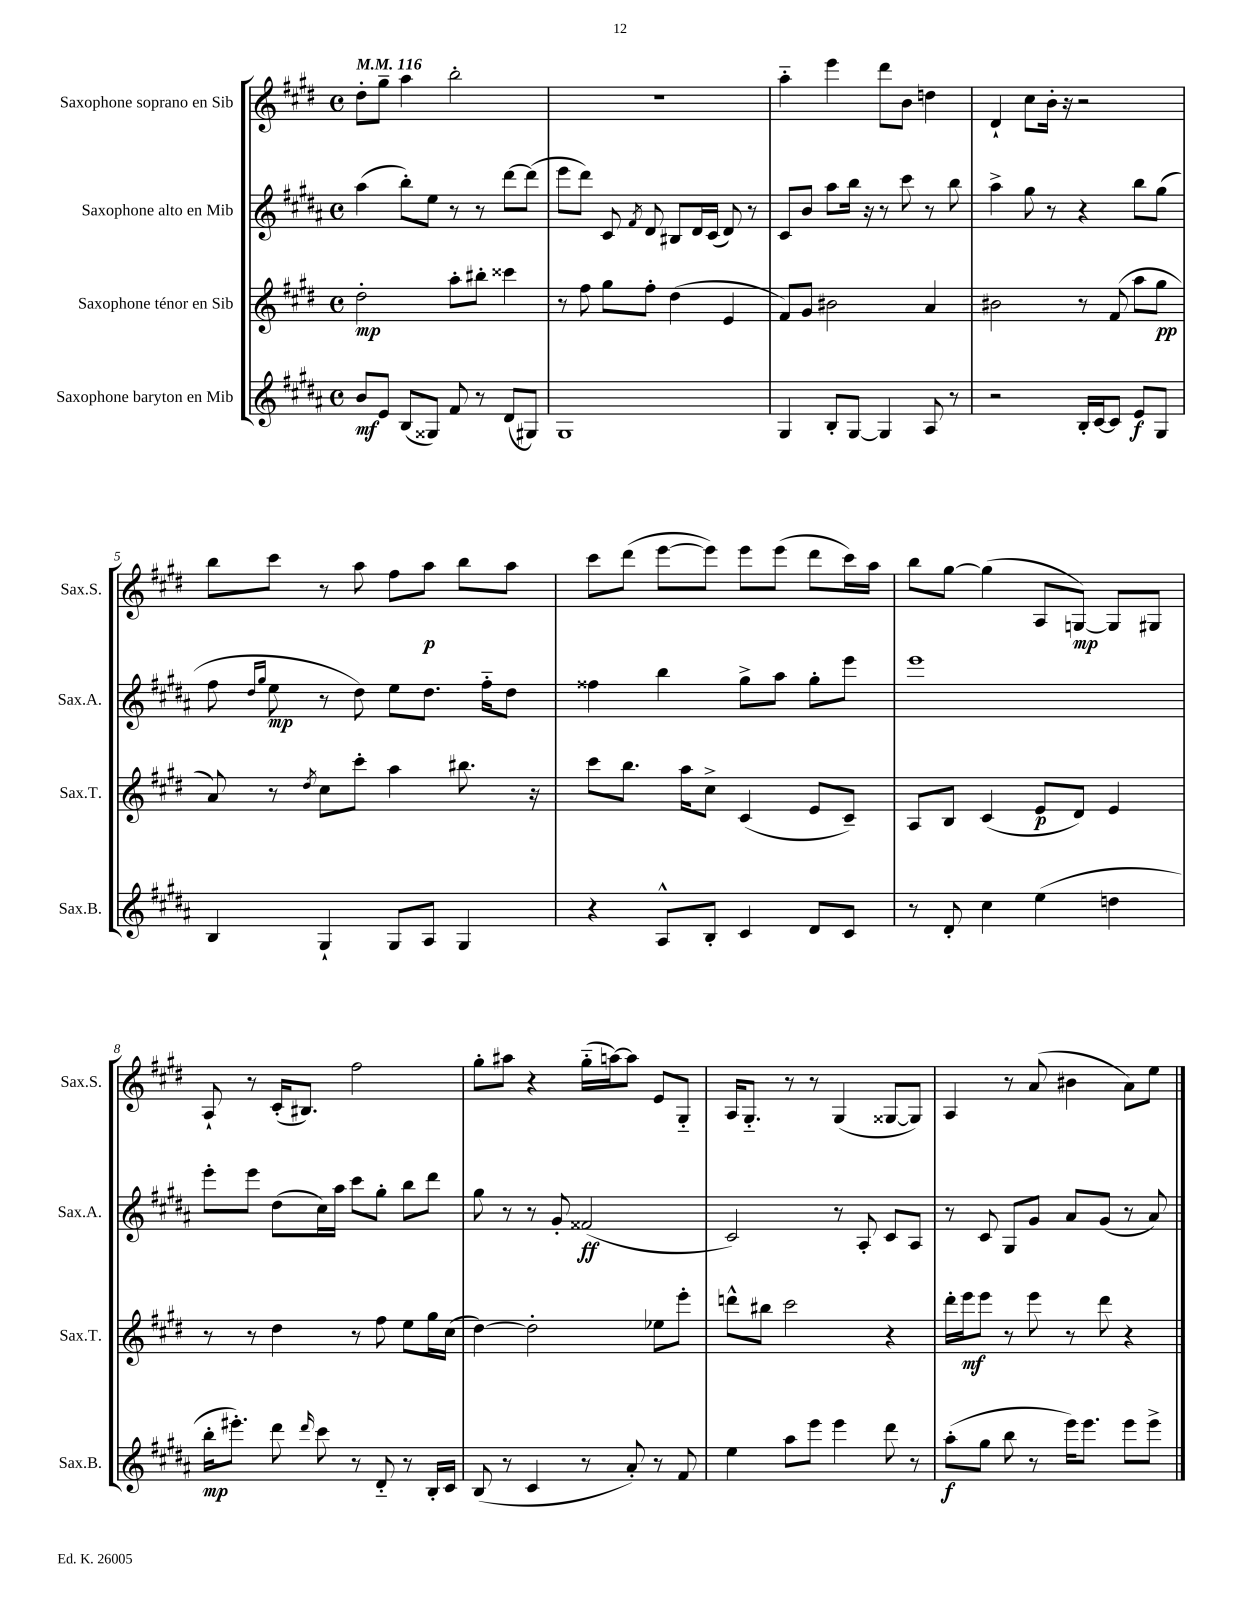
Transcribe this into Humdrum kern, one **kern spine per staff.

**kern	**dynam	**kern	**dynam	**kern	**dynam	**kern	**dynam
*part4	*part4	*part3	*part3	*part2	*part2	*part1	*part1
*staff4	*staff4	*staff3	*staff3	*staff2	*staff2	*staff1	*staff1
*I"Saxophone baryton en Mib	*	*I"Saxophone ténor en Sib	*	*I"Saxophone alto en Mib	*	*I"Saxophone soprano en Sib	*
*I'Sax.B.	*	*I'Sax.T.	*	*I'Sax.A.	*	*I'Sax.S.	*
*clefG2	*	*clefG2	*	*clefG2	*	*clefG2	*
*k[f#c#g#d#a#]	*	*k[f#c#g#d#]	*	*k[f#c#g#d#a#]	*	*k[f#c#g#d#]	*
*M4/4	*	*M4/4	*	*M4/4	*	*M4/4	*
*met(c)	*	*met(c)	*	*met(c)	*	*met(c)	*
*MM116	*	*MM116	*	*MM116	*	*MM116	*
=1	=1	=1	=1	=1	=1	=1	=1
8b/L	mf	2dd#'\	mp	(4aa#\	.	8dd#'\L	.
8e/J	.	.	.	.	.	8gg#~\J	.
(8B/L	.	.	.	8bb'\L)	.	4aa\	.
8G##X/J)	.	.	.	8ee\J	.	.	.
8f#/	.	8aa'\L	.	8r	.	2bb'\	.
8r	.	8bb#X'\J	.	8r	.	.	.
(8d#/L	.	4ccc##X\	.	[8ddd#\L	.	.	.
8G#X/J)	.	.	.	(8ddd#\J]	.	.	.
=2	=2	=2	=2	=2	=2	=2	=2
1G#	.	8r	.	8eee\L	.	1r	.
.	.	8ff#\	.	8ddd#\J)	.	.	.
.	.	8gg#\L	.	8c#/	.	.	.
.	.	.	.	8qf#/	.	.	.
.	.	8ff#'\J	.	8d#/	.	.	.
.	.	(4dd#\	.	8B#X/L	.	.	.
.	.	.	.	16d#/L	.	.	.
.	.	.	.	(16c#/JJ	.	.	.
.	.	4e/	.	8d#/)	.	.	.
.	.	.	.	8r	.	.	.
=3	=3	=3	=3	=3	=3	=3	=3
4G#/	.	8f#/L)	.	8c#/L	.	4aa\	.
.	.	8g#/J	.	8b/J	.	.	.
8B'/L	.	2b#X\	.	8aa#\L	.	4eee\	.
[8G#/J	.	.	.	16bb\Jk	.	.	.
.	.	.	.	16r	.	.	.
4G#/]	.	.	.	8r	.	8ddd#\L	.
.	.	.	.	8ccc#\	.	8b\J	.
8A#/	.	4a/	.	8r	.	4ddn\	.
8r	.	.	.	8bb\	.	.	.
=4	=4	=4	=4	=4	=4	=4	=4
2r	.	2b#X\	.	4aa#^\	.	4d#`/	.
.	.	.	.	8gg#\	.	8cc#\L	.
.	.	.	.	8r	.	16b'\Jk	.
.	.	.	.	.	.	16r	.
16B'/LL	.	8r	.	4r	.	2r	.
[16c#/J	.	.	.	.	.	.	.
8c#/J]	.	(8f#/	.	.	.	.	.
8e/L	f	8aa\L	.	8bb\L	.	.	.
8G#/J	.	8gg#\J	pp	(8gg#\J	.	.	.
!!LO:LB:g=z
=5	=5	=5	=5	=5	=5	=5	=5
4B/	.	8a/)	.	8ff#\	.	8bb\L	.
.	.	.	.	16qqdd#/LL	.	.	.
.	.	.	.	16qqgg#/JJ	.	.	.
.	.	8r	.	8ee\	mp	8ccc#\J	.
.	.	8qdd#/	.	.	.	.	.
4G#`/	.	8cc#\L	.	8r	.	8r	.
.	.	8ccc#'\J	.	8dd#\)	.	8aa\	.
8G#/L	.	4aa\	.	8ee\L	.	8ff#\L	.
8A#/J	.	.	.	8.dd#\J	.	8aa\J	p
4G#/	.	8.bb#X\	.	.	.	8bb\L	.
.	.	.	.	16ff#\KL	.	.	.
.	.	.	.	8dd#\J	.	8aa\J	.
.	.	16r	.	.	.	.	.
=6	=6	=6	=6	=6	=6	=6	=6
4r	.	8ccc#\L	.	4ff##X\	.	8ccc#\L	.
.	.	8.bb\J	.	.	.	(8ddd#\J	.
8A#^^/L	.	.	.	4bb\	.	[8eee\L	.
.	.	16aa\KL	.	.	.	.	.
8B'/J	.	8cc#^\J	.	.	.	8eee\J])	.
4c#/	.	(4c#/	.	8gg#^\L	.	8eee\L	.
.	.	.	.	8aa#\J	.	(8eee\J	.
8d#/L	.	8e/L	.	8gg#'\L	.	8ddd#\L	.
8c#/J	.	8c#~/J)	.	8eee\J	.	16ccc#\L)	.
.	.	.	.	.	.	16aa\JJ	.
=7	=7	=7	=7	=7	=7	=7	=7
8r	.	8A/L	.	1eee	.	8bb\L	.
8d#'/	.	8B/J	.	.	.	[8gg#\J	.
4cc#\	.	(4c#/	.	.	.	(4gg#\]	.
(4ee\	.	8e/L	p	.	.	8A/L	.
.	.	8d#/J)	.	.	.	[8Gn/J)	mp
4ddn\	.	4e/	.	.	.	8G/L]	.
.	.	.	.	.	.	8G#X/J	.
!!LO:LB:g=z
=8	=8	=8	=8	=8	=8	=8	=8
16bb'\KL	mp	8r	.	8eee'\L	.	8A`/	.
8.eee#X'\J)	.	.	.	.	.	.	.
.	.	8r	.	8eee\J	.	8r	.
8ddd#\	.	4dd#\	.	(8dd#\L	.	(16c#'/KL	.
.	.	.	.	.	.	8.B#X/J)	.
16qqddd#/	.	.	.	.	.	.	.
8ccc#\	.	.	.	16cc#\L)	.	.	.
.	.	.	.	16aa#\JJ	.	.	.
8r	.	8r	.	8ccc#\L	.	2ff#\	.
8d#/	.	8ff#\	.	8gg#'\J	.	.	.
8r	.	8ee\L	.	8bb\L	.	.	.
16B'/LL	.	16gg#\L	.	8ddd#\J	.	.	.
16c#/JJ	.	(16cc#\JJ	.	.	.	.	.
=9	=9	=9	=9	=9	=9	=9	=9
(8B/	.	[4dd#\)	.	8gg#\	.	8gg#'\L	.
8r	.	.	.	8r	.	8aa#X\J	.
4c#/	.	2dd#'\]	.	8r	.	4r	.
.	.	.	.	8g#'/	.	.	.
8r	.	.	.	(2f##X/	ff	(16gg#\LL	.
.	.	.	.	.	.	[16aan\J)	.
8a#'/)	.	.	.	.	.	8aa\J]	.
8r	.	8ee-X\L	.	.	.	8e/L	.
8f#/	.	8eee'\J	.	.	.	8G#/J	.
=10	=10	=10	=10	=10	=10	=10	=10
4ee\	.	8dddn^^\L	.	2c#/)	.	16A/KL	.
.	.	.	.	.	.	8.G#/J	.
.	.	8bb#X\J	.	.	.	.	.
8aa#\L	.	2ccc#\	.	.	.	8r	.
8eee\J	.	.	.	.	.	8r	.
4eee\	.	.	.	8r	.	(4G#/	.
.	.	.	.	8A#'/	.	.	.
8ddd#\	.	4r	.	8c#/L	.	[8G##X/L	.
8r	.	.	.	8A#/J	.	8G##/J])	.
=11	=11	=11	=11	=11	=11	=11	=11
(8aa#'\L	f	16ddd#'\LL	.	8r	.	4A/	.
.	.	16eee\J	mf	.	.	.	.
8gg#\J	.	8eee\J	.	8c#/	.	.	.
8bb\	.	8r	.	8G#/L	.	8r	.
8r	.	8eee\	.	8g#/J	.	(8a/	.
16eee\KL)	.	8r	.	8a#/L	.	4b#X\	.
8.eee\J	.	.	.	.	.	.	.
.	.	8ddd#\	.	(8g#/J	.	.	.
8eee\L	.	4r	.	8r	.	8a\L)	.
8eee^\J	.	.	.	8a#/)	.	8ee\J	.
==	==	==	==	==	==	==	==
*-	*-	*-	*-	*-	*-	*-	*-
